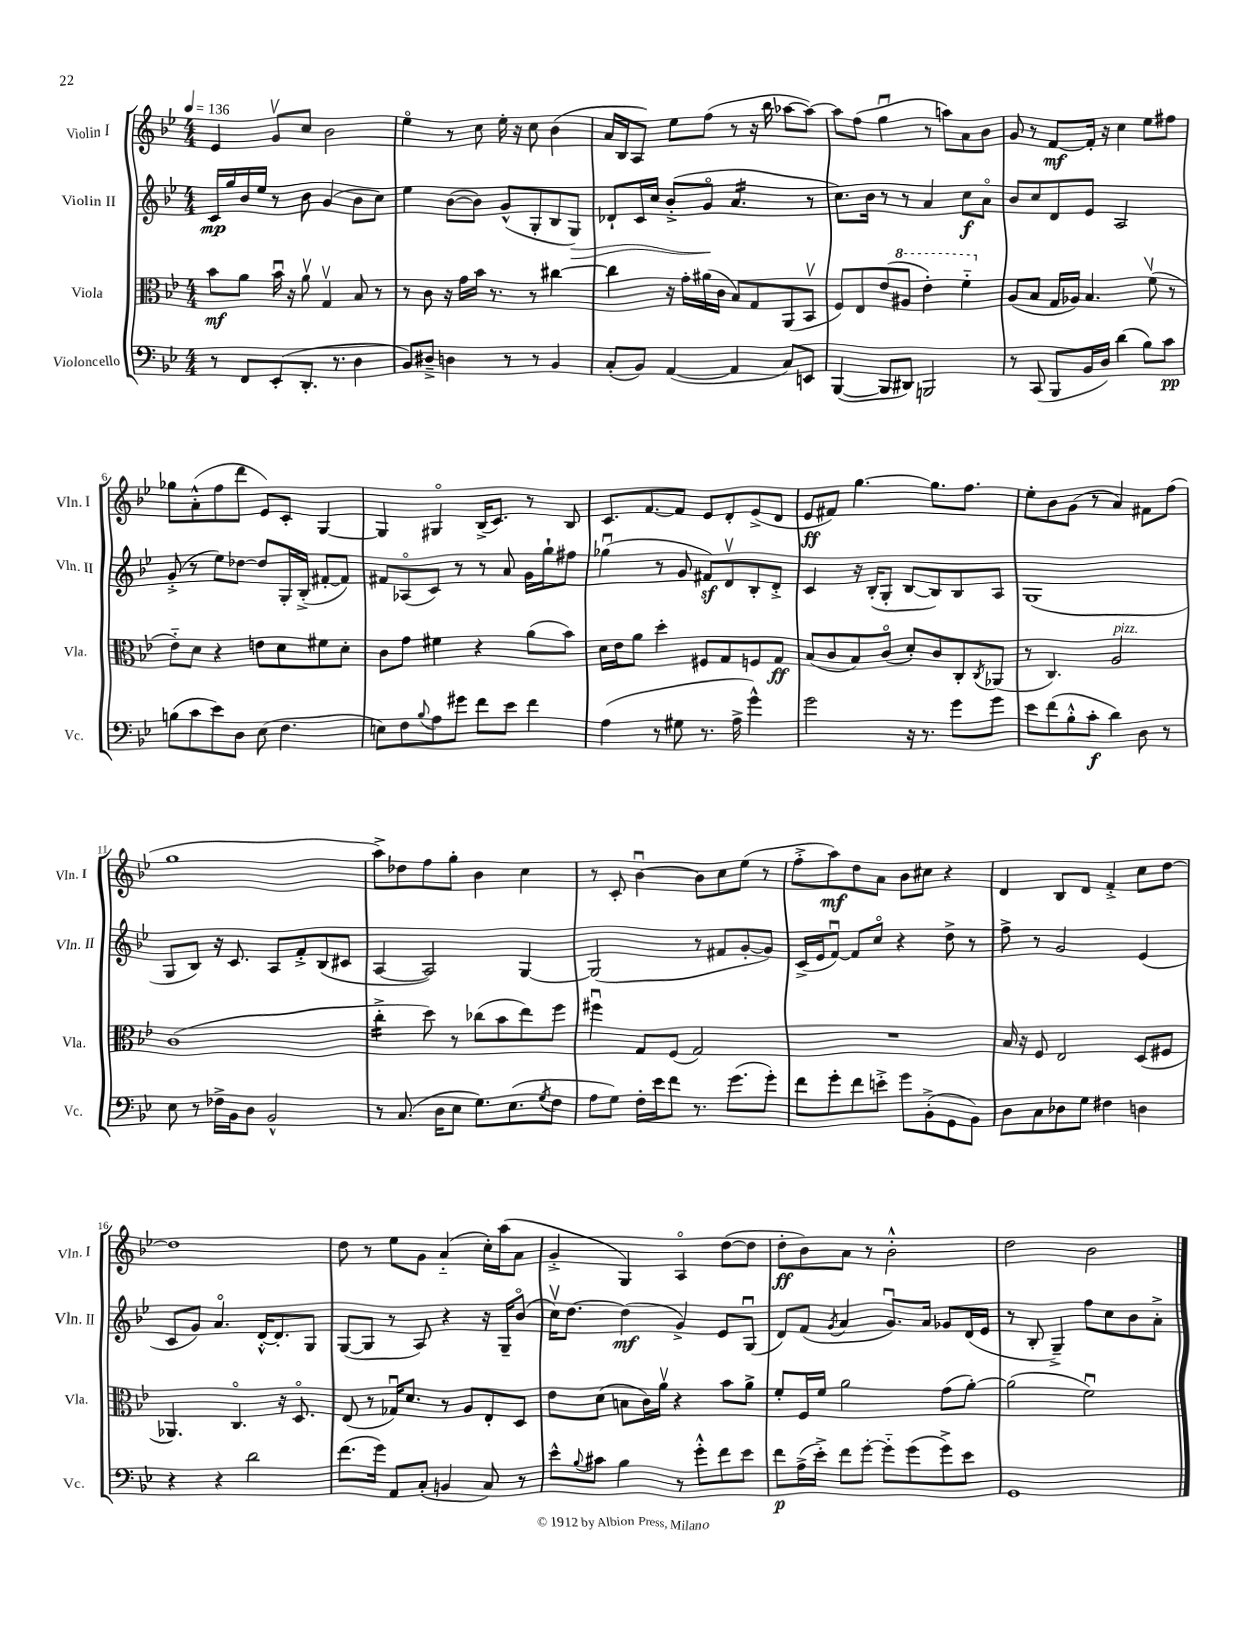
<<
\new StaffGroup <<
\new Staff = "s0" \with { instrumentName = "Violin I" shortInstrumentName = "Vln. I" } {
    \clef treble \key bes \major \numericTimeSignature \time 4/4 \tempo 4 = 136
    ees'4 g'8\upbow c''8 bes'2 |
    ees''4\flageolet r8 c''8 ees''16-. r16 c''8 bes'4( |
    a'16 bes16 a8) ees''8 f''8( r8 r16 bes''16 aes''8~ aes''8~) |
    aes''8 f''8( g''4\downbow r8 a''8) a'8 bes'8 |
    g'8 r8 f'8~\mf f'16-. r16 c''4 ees''8 fis''8 |
    ges''8 a'8-.-^( f''8 d'''8 ees'8) c'8-. g4~ |
    g4 gis4\flageolet bes16->( c'8.) r8 bes8 |
    c'8. f'8.~ f'8 ees'8 d'8-. ees'8->( d'8 |
    ees'8\ff fis'8) g''4.~ g''8. f''8. |
    ees''8-. bes'8 g'8( r8 a'4) fis'8 f''8( |
    g''1 |
    a''8->) des''8 f''8 g''8-. bes'4 c''4 |
    r8 c'8-. bes'4~\downbow bes'8 c''8 ees''8( r8 |
    f''8-.-> a''8\mf) d''8 a'8 bes'8 cis''8 r4 |
    d'4 bes8 d'8 f'4-.-> c''8 d''8~ |
    d''1 |
    d''8 r8 ees''8 g'8 a'4-_( c''16-.) a''16( a'8 |
    g'4-.-> g4) a4\flageolet d''8~( d''8 |
    d''8-.\ff bes'8) a'8 r8 bes'2-.-^ |
    d''2 bes'2 \bar "|." |
}
\new Staff = "s1" \with { instrumentName = "Violin II" shortInstrumentName = "Vln. II" } {
    \clef treble \key bes \major \numericTimeSignature \time 4/4
    c'16\mp g''16 bes'16 ees''16 r8 bes'8 g'4( bes'8 c''8) |
    ees''4 bes'8~( bes'8) g'8-^( g8-. bes8 g8\>) |
    des'8-! c'16 c''16 bes'8-.->( g'8\flageolet\! a'4.:16 r8 |
    c''8.) bes'16 r8 r8 a'4 c''8\f a'8\flageolet |
    bes'8 c''8 d'8 ees'8 a2 |
    g'8-.->( r8 ees''8) des''8~ des''8 g16-. bes16-.->( fis'8~-. fis'8) |
    fis'8 aes8\flageolet( c'8) r8 r8 a'8 g'16 g''16-! fis''8 |
    ges''4\downbow( r8 g'8 fis'8\sf) d'8\upbow bes8-. d'8-.-> |
    c'4 r16 bes16-.( g8-. bes8~ bes8) bes8 a8 |
    g1( |
    g8 bes8) r16 c'8. a8 f'8-.-> bes8( cis'8 |
    a4~ a2) g4~ |
    g2( r8 fis'8 g'8~-. g'8) |
    c'16->( ees'16 f'8~\downbow) f'8 c''8\flageolet r4 d''8-> r8 |
    f''8-> r8 g'2 ees'4( |
    c'8 g'8) a'4.\flageolet d'16~-.-^ d'8.-. g8 |
    g8~( g8 r8 a8) r4 r16 g16-- bes'8\flageolet( |
    c''16\upbow) d''8.~ d''4\mf( g'4->) ees'8 g8\downbow( |
    d'8) f'8( \acciaccatura { g'8 } a'4 g'8.\downbow) a'16 ges'8 d'16( ees'16 |
    r8 bes8-. g4--->) f''8 c''8 bes'8 a'8-.-> \bar "|." |
}
\new Staff = "s2" \with { instrumentName = "Viola" shortInstrumentName = "Vla." } {
    \clef alto \key bes \major \numericTimeSignature \time 4/4
    bes'8\mf a'8 bes'16\downbow r16 a'8\upbow g4\upbow bes8 r8 |
    r8 c'8 r16 g'16 bes'16 r8. r8 cis''4~ |
    cis''4 r16 g'16-. ais'16( c'16 bes8) g8 a,8( bes,8\upbow |
    f8) ees8 ees'8( \ottava #1 ais'8 ees''4-.) f''4-_ \ottava #0 |
    a8( bes8 g16 aes16) bes4. f'8\upbow( r8 |
    ees'8-_) d'8 r4 e'8 d'8 fis'8 d'8-. |
    c'8 g'8 fis'4 r4 a'8( bes'8) |
    d'16 ees'16 a'8 d''4-. fis8 g8 f8 g8\ff |
    bes8( c'8 bes8) c'8\flageolet( d'8-.) c'8 c8-. \acciaccatura { c8 } aes,8( |
    r8 c4.) a2^\markup { \italic "pizz." } |
    c'1( |
    c''4:16-.-> d''8) r8 ces''8( bes'8 ees''8) f''8 |
    fis''4\downbow g8 f8( g2) |
    R1 |
    bes16 r16 f8 ees2 d8( fis8 |
    aes,4.) c4.\flageolet r16 d8.\flageolet |
    ees8( r8 ges16\downbow) d'8. r8 a8 ees8-. d8 |
    ees'8 d'8( b8 c'16) a'16\upbow r4 bes'8 a'8-> |
    f'8-. f16 f'16 a'2 g'8( a'8~-.) |
    a'2( f'2\downbow) \bar "|." |
}
\new Staff = "s3" \with { instrumentName = "Violoncello" shortInstrumentName = "Vc." } {
    \clef bass \key bes \major \numericTimeSignature \time 4/4
    r8 f,8 ees,8-.( d,8.-. r8. d4 |
    bes,8) dis8---> d4 r8 r8 bes,4 |
    c8-.( bes,8) a,4~( a,4 c8) e,8 |
    bes,,4~( bes,,8 dis,8) b,,2 |
    r8 c,8( bes,,8 bes,16 d16) d'4( bes8) c'8\pp |
    b8( c'8 ees'8) d8 ees8( f4. |
    e8) f8 \appoggiatura { bes8 } a8 gis'8 f'8 ees'8 f'4 |
    a4( r8 gis8 r8. a16-> g'4-^) |
    g'2 r16 r8. g'8 g'8 |
    ees'8 f'8( bes8-.-^ c'8-.\f d'4) d8 r8 |
    ees8 r8 fes16-> bes,16 d8 bes,2-^ |
    r8 c8.( d16 ees8 g8.) ees8.( \acciaccatura { g8 } f8 |
    a8 g8) f16-. ees'16 f'8 r8. g'8.( g'8-.) |
    f'8 g'8-. f'8 e'8-.-> g'8 bes,8-.->( g,8 bes,8) |
    d8 c8 des8 g8 fis4 d4 |
    r4 r4 d'2 |
    f'8.( g'16) a,8 c8-.( b,4 c8) r8 |
    ees'8-^ \appoggiatura { bes8 } cis'8 bes4 r8 g'8-.-^ f'8 ees'8 |
    f'8\p a16->( ees'16-.->) f'8 g'8~-. g'8-_ g'8( g'8->) ees'8 |
    g,1 \bar "|." |
}
>>
>>
